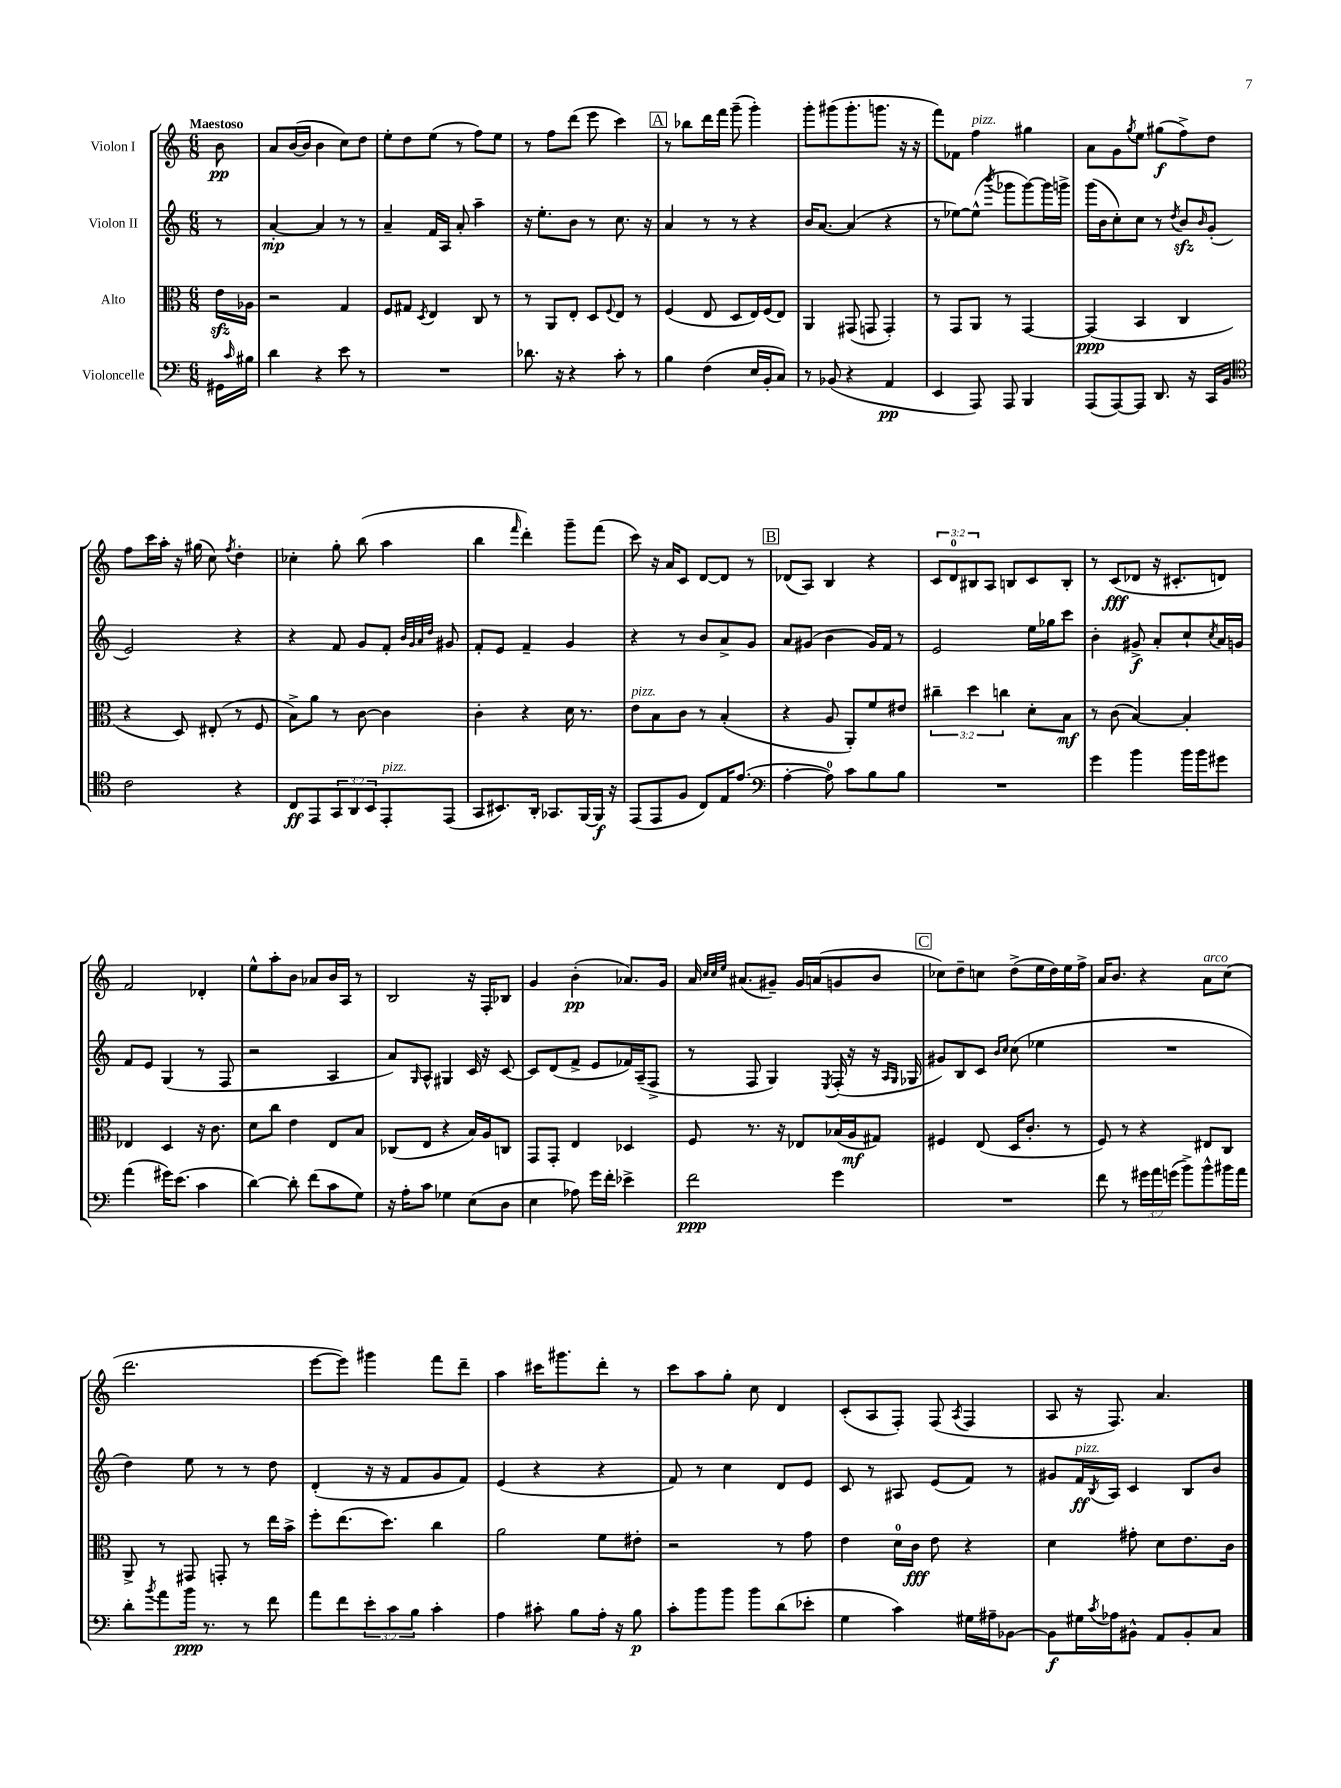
<<
\new StaffGroup <<
\new Staff = "s0" \with { instrumentName = "Violon I" } {
    \clef treble \key c \major \numericTimeSignature \time 6/8 \override Staff.TupletNumber.text = #tuplet-number::calc-fraction-text \partial 8 \tempo "Maestoso"
    b'8\pp |
    a'8 b'16~( b'16 b'4 c''8) d''8 |
    e''8-. d''8 e''8( r8 f''8) e''8 |
    r8 f''8 d'''8( e'''8 c'''4) |
    \mark \markup { \box "A" } r8 bes''8 d'''16 f'''16 g'''8--( g'''4-.) |
    g'''8-. gis'''8( gis'''8.-. g'''8. r16 r16 |
    f'''8) fes'8 f''4^\markup { \italic "pizz." } gis''4 |
    a'8 g'8 \acciaccatura { g''8 } e''8 gis''8\f( f''8->) d''8 |
    f''8 c'''16 a''16-. r16 gis''16( c''8) \acciaccatura { f''8 } d''4-. |
    ces''4-. g''8-. b''8( a''4 |
    b''4 \grace { f'''16 } d'''4-.) g'''8-- f'''8( |
    c'''8) r16 a'16 c'8 d'8~ d'8 r8 |
    \mark \markup { \box "B" } des'8( a8) b4 r4 |
    \tuplet 3/2 { c'8 d'8-0 bis8 } a8 b8 c'8 b8-. |
    r8 c'8\fff( des'8 r16 cis'8.-. d'8) |
    f'2 des'4-. |
    e''8-^ a''8-. b'8 aes'8 b'16 a16 r8 |
    b2 r16 f16-. bes8 |
    g'4 b'4-.\pp( aes'8.) g'16 |
    a'16 \grace { c''32 c''32 e''32 } ais'8.( gis'8--) gis'16 a'16( g'8 b'8 |
    \mark \markup { \box "C" } ces''8) d''8-- c''8 d''8->( e''16 d''16) e''16 f''16-> |
    a'16 b'8. r4 a'8^\markup { \italic "arco" } c''8( |
    d'''2. |
    e'''8~ e'''8) gis'''4 f'''8 d'''8-- |
    a''4 cis'''16 gis'''8. d'''8-. r8 |
    c'''8 a''8 g''8-. c''8 d'4 |
    c'8-.( a8 f8-.) f8( \acciaccatura { a8 } f4 |
    a8 r16 f8.) a'4. \bar "|." |
}
\new Staff = "s1" \with { instrumentName = "Violon II" } {
    \clef treble \key c \major \numericTimeSignature \time 6/8 \partial 8
    r8 |
    a'4~-.\mp a'4 r8 r8 |
    a'4-- f'16 a16 a'8-. a''4-- |
    r16 e''8.-. b'8 r8 c''8. r16 |
    \mark \markup { \box "A" } a'4 r8 r8 r4 |
    b'16 a'8.~ a'4( r4 |
    r8 ees''8~) ees''8-^( \acciaccatura { b'''8 } ges'''8 ges'''8~) ges'''16 g'''16-> |
    g'''16( b'16 c''8-.) c''8 r8 \acciaccatura { d''8 } b'8\sfz \grace { b'16 } g'8-.( |
    e'2) r4 |
    r4 f'8 g'8 f'8-. \grace { b'32 g'32 a'32 d''32 } gis'8 |
    f'8-. e'8 f'4-- g'4 |
    r4 r8 b'8 a'8-> g'8 |
    \mark \markup { \box "B" } a'8 gis'8( b'4 gis'16) f'16 r8 |
    e'2 e''16 ges''16 c'''8 |
    b'4-. gis'8->\f a'8-. c''8-! \acciaccatura { c''8 } a'16 g'16 |
    f'8 e'8 g4( r8 f8 |
    r2 a4 |
    a'8) \grace { g16 } a8-^ gis4 c'16 r16 c'8~ |
    c'8 d'8( f'8-> e'8 fes'16) a16--( f8-> |
    r8 f8 g4) \acciaccatura { e8 } f16-.( r16 r16 \grace { a16 g16 } ges16 |
    \mark \markup { \box "C" } gis'8) b8 c'8 \grace { b'16 c''16 } c''8( ees''4 |
    R2. |
    d''4) e''8 r8 r8 d''8 |
    d'4-.( r16 r16 f'8 g'8 f'8) |
    e'4( r4 r4 |
    f'8) r8 c''4 d'8 e'8 |
    c'8 r8 ais8 e'8( f'8) r8 |
    gis'8 f'16\ff^\markup { \italic "pizz." } \acciaccatura { b8 } a16 c'4 b8 b'8 \bar "|." |
}
\new Staff = "s2" \with { instrumentName = "Alto" } {
    \clef alto \key c \major \numericTimeSignature \time 6/8 \override Staff.TupletNumber.text = #tuplet-number::calc-fraction-text \partial 8
    e'16\sfz aes16 |
    r2 g4 |
    f8 gis8 \acciaccatura { d8 } e4 c8 r8 |
    r8 a,8 e8-. d8 \appoggiatura { f8 } e8 r8 |
    \mark \markup { \box "A" } f4( e8 d8 e16) f16( e8) |
    a,4 gis,8( g,8 g,4-.) |
    r8 g,8 a,8 r8 g,4~ |
    g,4\ppp( b,4 c4 |
    r4 d8) eis8-.( r8 f8 |
    b8->) a'8 r8 c'8~ c'4 |
    c'4-. r4 d'16 r8. |
    e'8^\markup { \italic "pizz." } b8 c'8 r8 b4-.( |
    \mark \markup { \box "B" } r4 a8 a,8-.) f'8 eis'8 |
    \tuplet 3/2 { cis''4-- d''4 c''4 } d'8-. b8\mf |
    r8 c'8( b4~) b4-. |
    ees4 d4 r16 c'8. |
    d'8 c''8 e'4 e8 b8 |
    ces8( e8 r4 b16) a16 c8 |
    g,8 g,8-. e4 des4 |
    f8 r8. r16 ees8 bes16( a16\mf gis8) |
    \mark \markup { \box "C" } fis4 e8( d16 c'8.-. r8 |
    f8) r8 r4 eis8 c8 |
    a,8-> r8 gis,8 g,8-. r8 e''16 b'16-> |
    f''8-. e''8.( d''8.) c''4 |
    a'2 f'8 eis'8-. |
    r2 r8 g'8 |
    e'4 d'16-0 c'16\fff e'8 r4 |
    d'4 gis'8-. d'8 e'8. c'16 \bar "|." |
}
\new Staff = "s3" \with { instrumentName = "Violoncelle" } {
    \clef bass \key c \major \numericTimeSignature \time 6/8 \override Staff.TupletNumber.text = #tuplet-number::calc-fraction-text \partial 8
    gis,16 \grace { c'16 } bis16 |
    d'4 r4 e'8 r8 |
    R2. |
    des'8. r16 r4 c'8-. r8 |
    \mark \markup { \box "A" } b4 f4( e16 b,16-. c8) |
    r8 bes,8( r4 a,4\pp |
    e,4 a,,8) a,,8 b,,4 |
    a,,8( a,,8~) a,,8 d,8. r16 c,16 b,16 |
    \clef tenor c'2 r4 |
    c8\ff e,8 \tuplet 3/2 { g,8 a,8 b,8 } e,8-.^\markup { \italic "pizz." } e,8( |
    g,8 bis,8.) a,16-. ges,8. f,16~ f,16\f r16 |
    e,8( e,8 f8 c8) e16 e'8.( |
    \mark \markup { \box "B" } \clef bass a4~-. a8-0) c'8 b8 b8 |
    R2. |
    g'4 b'4 b'16 b'16 gis'8 |
    a'4( gis'16) e'8.( c'4 |
    d'4~) d'8-. f'8( c'8 g8) |
    r16 a16-. c'8 ges4 e8( d8 |
    e4 aes8) g'16 f'16-. ees'4-> |
    f'2\ppp g'4 |
    \mark \markup { \box "C" } R2. |
    f'8 r8 \tuplet 3/2 { gis'16 a'16 g'16( } b'8->) b'8-^ bis'16 a'16 |
    d'8-. \acciaccatura { b'8 } a'8 b'16\ppp r8. r8 f'8 |
    a'8 f'8 \tuplet 3/2 { e'8-. c'8 b8 } c'4-. |
    a4 cis'8-. b8 a16-. r16 b8\p |
    c'8-. b'8 b'8 b'8 d'8( ees'8-. |
    g4 c'4) gis16 ais16-- bes,8~ |
    bes,8\f gis16 \acciaccatura { c'8 } aes16 bis,8-^ a,8 bis,8-. c8 \bar "|." |
}
>>
>>
\layout { \context { \Score \remove "Bar_number_engraver" } }
